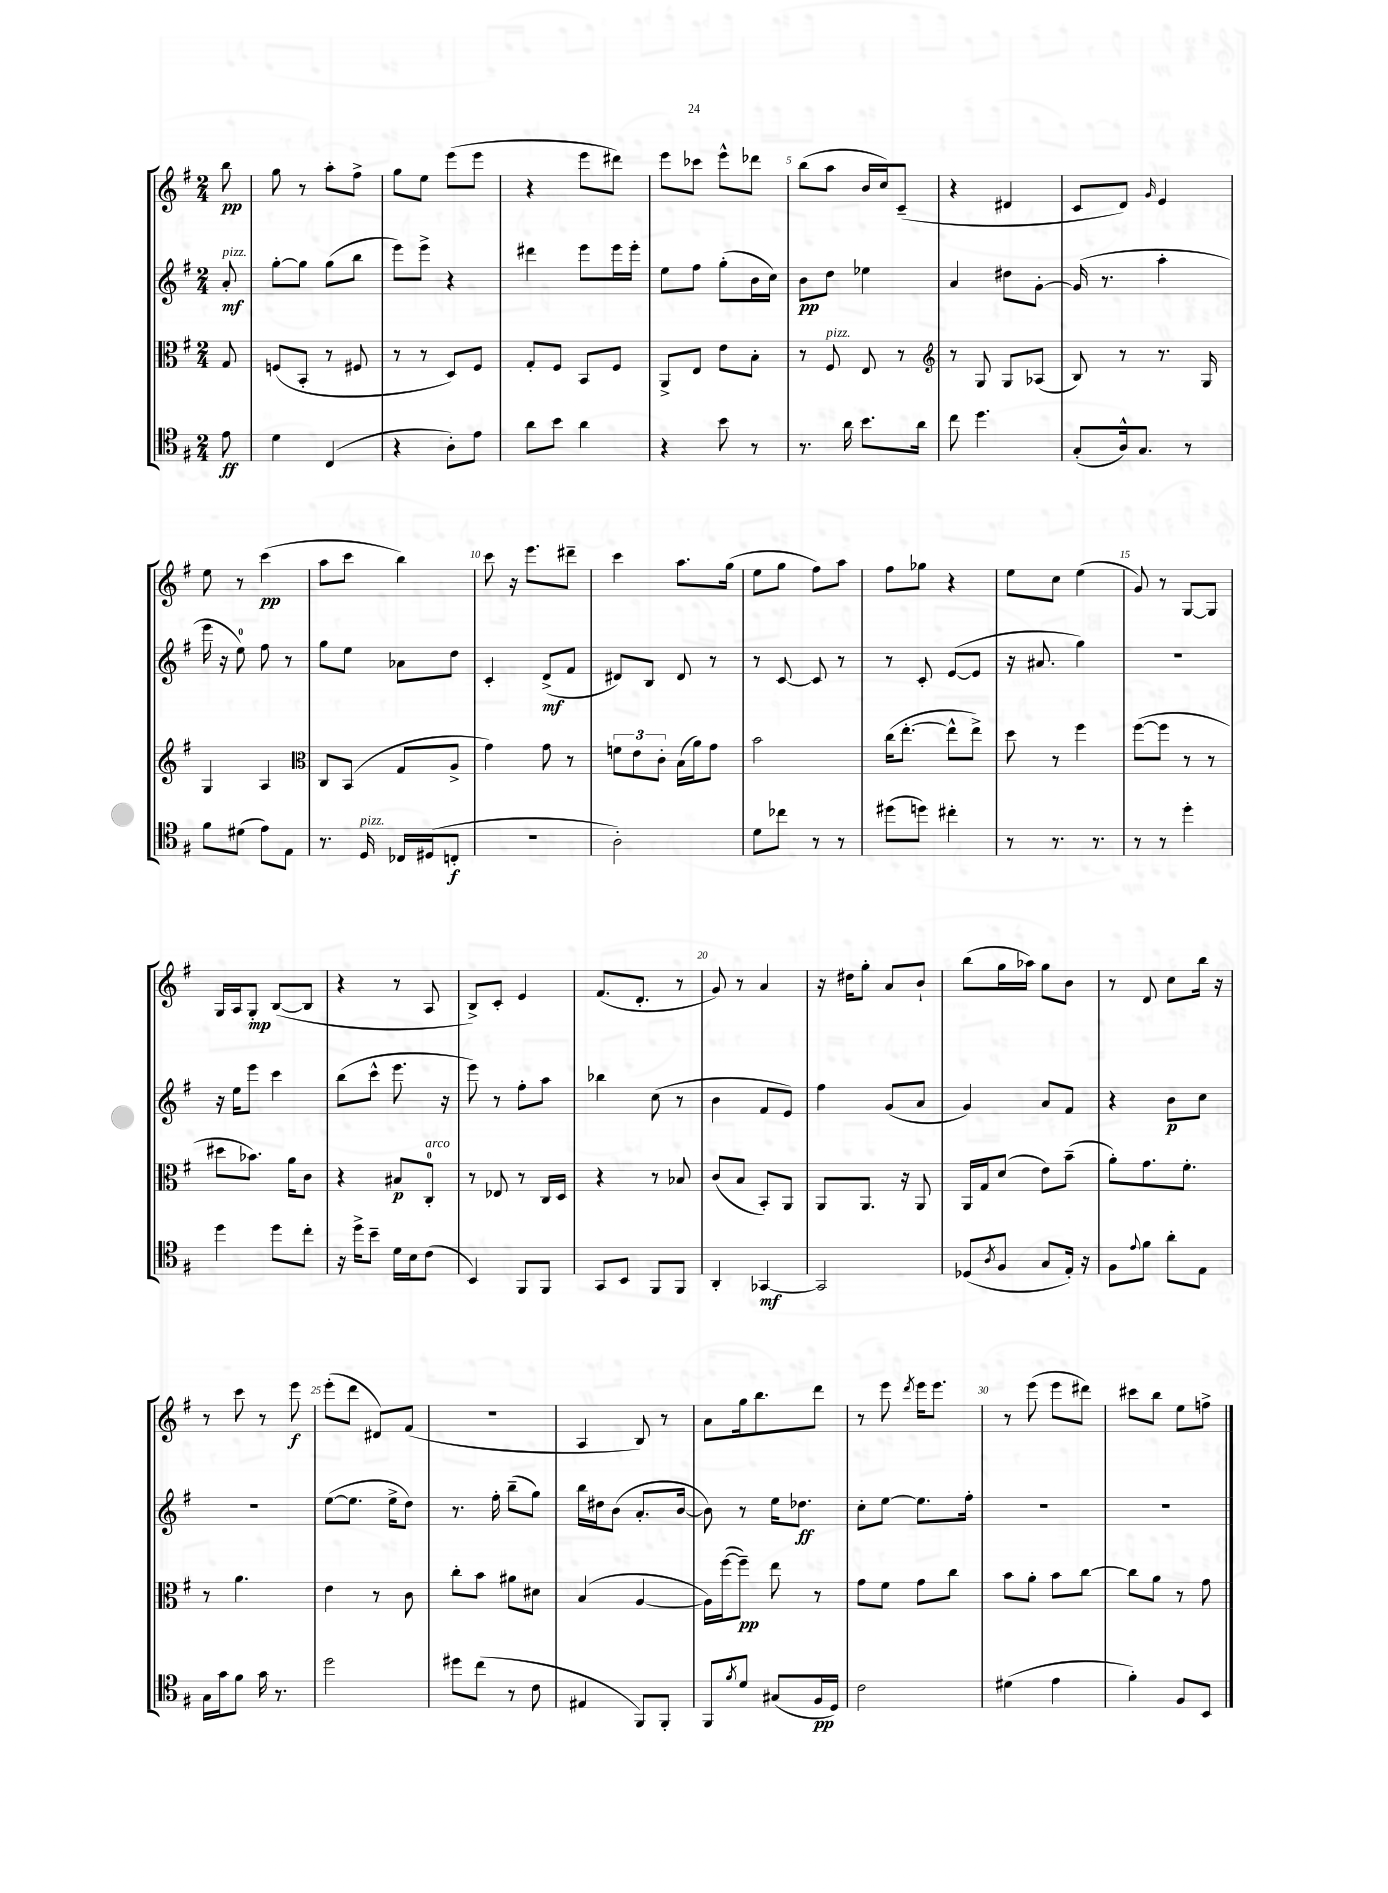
<<
\new StaffGroup <<
\new Staff = "s0" {
    \clef treble \key g \major \numericTimeSignature \time 2/4 \partial 8
    b''8\pp |
    g''8 r8 a''8-. fis''8-> |
    g''8 e''8 e'''8( e'''8 |
    r4 e'''8 dis'''8) |
    e'''8 ces'''8 e'''8-^ des'''8 |
    b''8( a''8 b'16 c''16) c'8--( |
    r4 dis'4 |
    c'8 d'8) \grace { g'16 } e'4 |
    e''8 r8 c'''4\pp( |
    a''8 c'''8 b''4) |
    c'''8 r16 e'''8. dis'''8-- |
    c'''4 a''8. g''16( |
    e''8 g''8 fis''8) a''8 |
    fis''8 ges''8 r4 |
    e''8 c''8 e''4( |
    g'8) r8 g8~ g8 |
    g16 a16 g8-.\mp b8~( b8 |
    r4 r8 a8 |
    b8->) c'8-. e'4 |
    fis'8.( d'8.-. r8 |
    g'8) r8 a'4 |
    r16 dis''16 g''8-. a'8 b'8-! |
    b''8( g''16 aes''16) g''8 b'8 |
    r8 d'8 c''8 b''16 r16 |
    r8 c'''8 r8 e'''8\f |
    e'''8-.( d'''8 dis'8) fis'8( |
    R2 |
    a4 b8) r8 |
    a'8 g''16 b''8. d'''8 |
    r8 e'''8 \acciaccatura { d'''8 } e'''16 e'''8. |
    r8 e'''8( e'''8 dis'''8) |
    cis'''8 b''8 e''8 f''8-> \bar "|." |
}
\new Staff = "s1" {
    \clef treble \key g \major \numericTimeSignature \time 2/4 \partial 8
    a'8-.\mf^\markup { \italic "pizz." } |
    g''8~-. g''8 g''8( b''8 |
    e'''8) e'''8-> r4 |
    dis'''4 e'''8 e'''16 e'''16-. |
    e''8 fis''8 g''8-.( b'16 c''16) |
    b'8\pp d''8 ees''4 |
    a'4 dis''8 g'8~-. |
    g'16( r8. a''4-. |
    e'''16 r16 e''8-0) fis''8 r8 |
    g''8 e''8 aes'8 d''8 |
    c'4-. d'8->\mf( fis'8 |
    dis'8) b8 dis'8 r8 |
    r8 c'8~ c'8 r8 |
    r8 c'8-. e'8~( e'8 |
    r16 ais'8. g''4) |
    r2 |
    r16 e''16 e'''8 c'''4 |
    b''8( c'''8-^ e'''8. r16 |
    e'''8) r8 fis''8-. a''8 |
    bes''4 c''8( r8 |
    b'4 fis'8 e'8) |
    fis''4 g'8( a'8 |
    g'4) a'8 fis'8 |
    r4 b'8\p c''8 |
    R2 |
    e''8~( e''8. e''16-> d''8) |
    r8. fis''16-. b''8--( g''8) |
    b''16 dis''16 b'8( a'8.-. b'16~ |
    b'8) r8 e''16 des''8.\ff |
    c''8-. e''8~ e''8. fis''16-. |
    R2 |
    R2 \bar "|." |
}
\new Staff = "s2" {
    \clef alto \key g \major \numericTimeSignature \time 2/4 \partial 8
    g8 |
    f8( b,8-. r8 fis8 |
    r8 r8 d8) fis8 |
    g8-. fis8 b,8 fis8 |
    a,8-> e8 e'8 b8-. |
    r8 fis8^\markup { \italic "pizz." } e8 r8 |
    \clef treble r8 g8 g8 aes8( |
    b8) r8 r8. g16 |
    g4 a4 |
    \clef alto c8 b,8( g8 a8-> |
    g'4) g'8 r8 |
    \tuplet 3/2 { f'8 e'8 c'8-. } b16( a'16) g'8 |
    b'2 |
    c''16( e''8.~-. e''8-^ e''8->) |
    d''8 r8 fis''4 |
    fis''8~( fis''8 r8 r8 |
    dis''8 bes'8.) a'16 c'8 |
    r4 bis8\p c8-0-.^\markup { \italic "arco" } |
    r8 ees8 r8 c16 d16 |
    r4 r8 bes8 |
    c'8( b8 b,8-.) a,8 |
    a,8 a,8. r16 a,8 |
    a,16 g16 d'8( e'8) b'8--( |
    a'8-.) g'8. fis'8.-. |
    r8 a'4. |
    e'4 r8 c'8 |
    c''8-. b'8 ais'8 dis'8 |
    b4( a4~ |
    a16) fis''16~( fis''8--\pp) e''8 r8 |
    g'8 fis'8 g'8 c''8 |
    b'8 a'8-. b'8 c''8~ |
    c''8 a'8 r8 g'8 \bar "|." |
}
\new Staff = "s3" {
    \clef tenor \key g \major \numericTimeSignature \time 2/4 \partial 8
    e'8\ff |
    d'4 c4( |
    r4 a8-.) e'8 |
    a'8 b'8 a'4 |
    r4 b'8 r8 |
    r8. a'16 b'8. a'16 |
    c''8 d''4. |
    g8-.( a16-^) g8. r8 |
    fis'8 dis'8( e'8) e8 |
    r8. d16^\markup { \italic "pizz." } ces16 dis16( c8-.\f |
    r2 |
    a2-.) |
    d'8 ces''8 r8 r8 |
    dis''8( d''8) cis''4-. |
    r8 r8. r8. |
    r8 r8 d''4-. |
    d''4 d''8 c''8-. |
    r16 d''16-> b'8-- d'16 b16 c'8( |
    b,4) fis,8 fis,8 |
    g,8 b,8 fis,8 fis,8 |
    a,4-. ges,4~\mf |
    ges,2 |
    des8( \acciaccatura { a8 } fis8 g8 e16-.) r16 |
    fis8 \appoggiatura { e'8 } fis'8 a'8-. e8 |
    g16 g'16 fis'8 g'16 r8. |
    d''2 |
    dis''8 c''8( r8 c'8 |
    eis4 fis,8) fis,8-. |
    fis,8 \acciaccatura { fis'8 } d'8 gis8( fis16\pp d16) |
    c'2 |
    dis'4( e'4 |
    fis'4-.) fis8 b,8 \bar "|." |
}
>>
>>
\layout { \context { \Score \override BarNumber.break-visibility = ##(#f #t #t) barNumberVisibility = #(every-nth-bar-number-visible 5) } }
